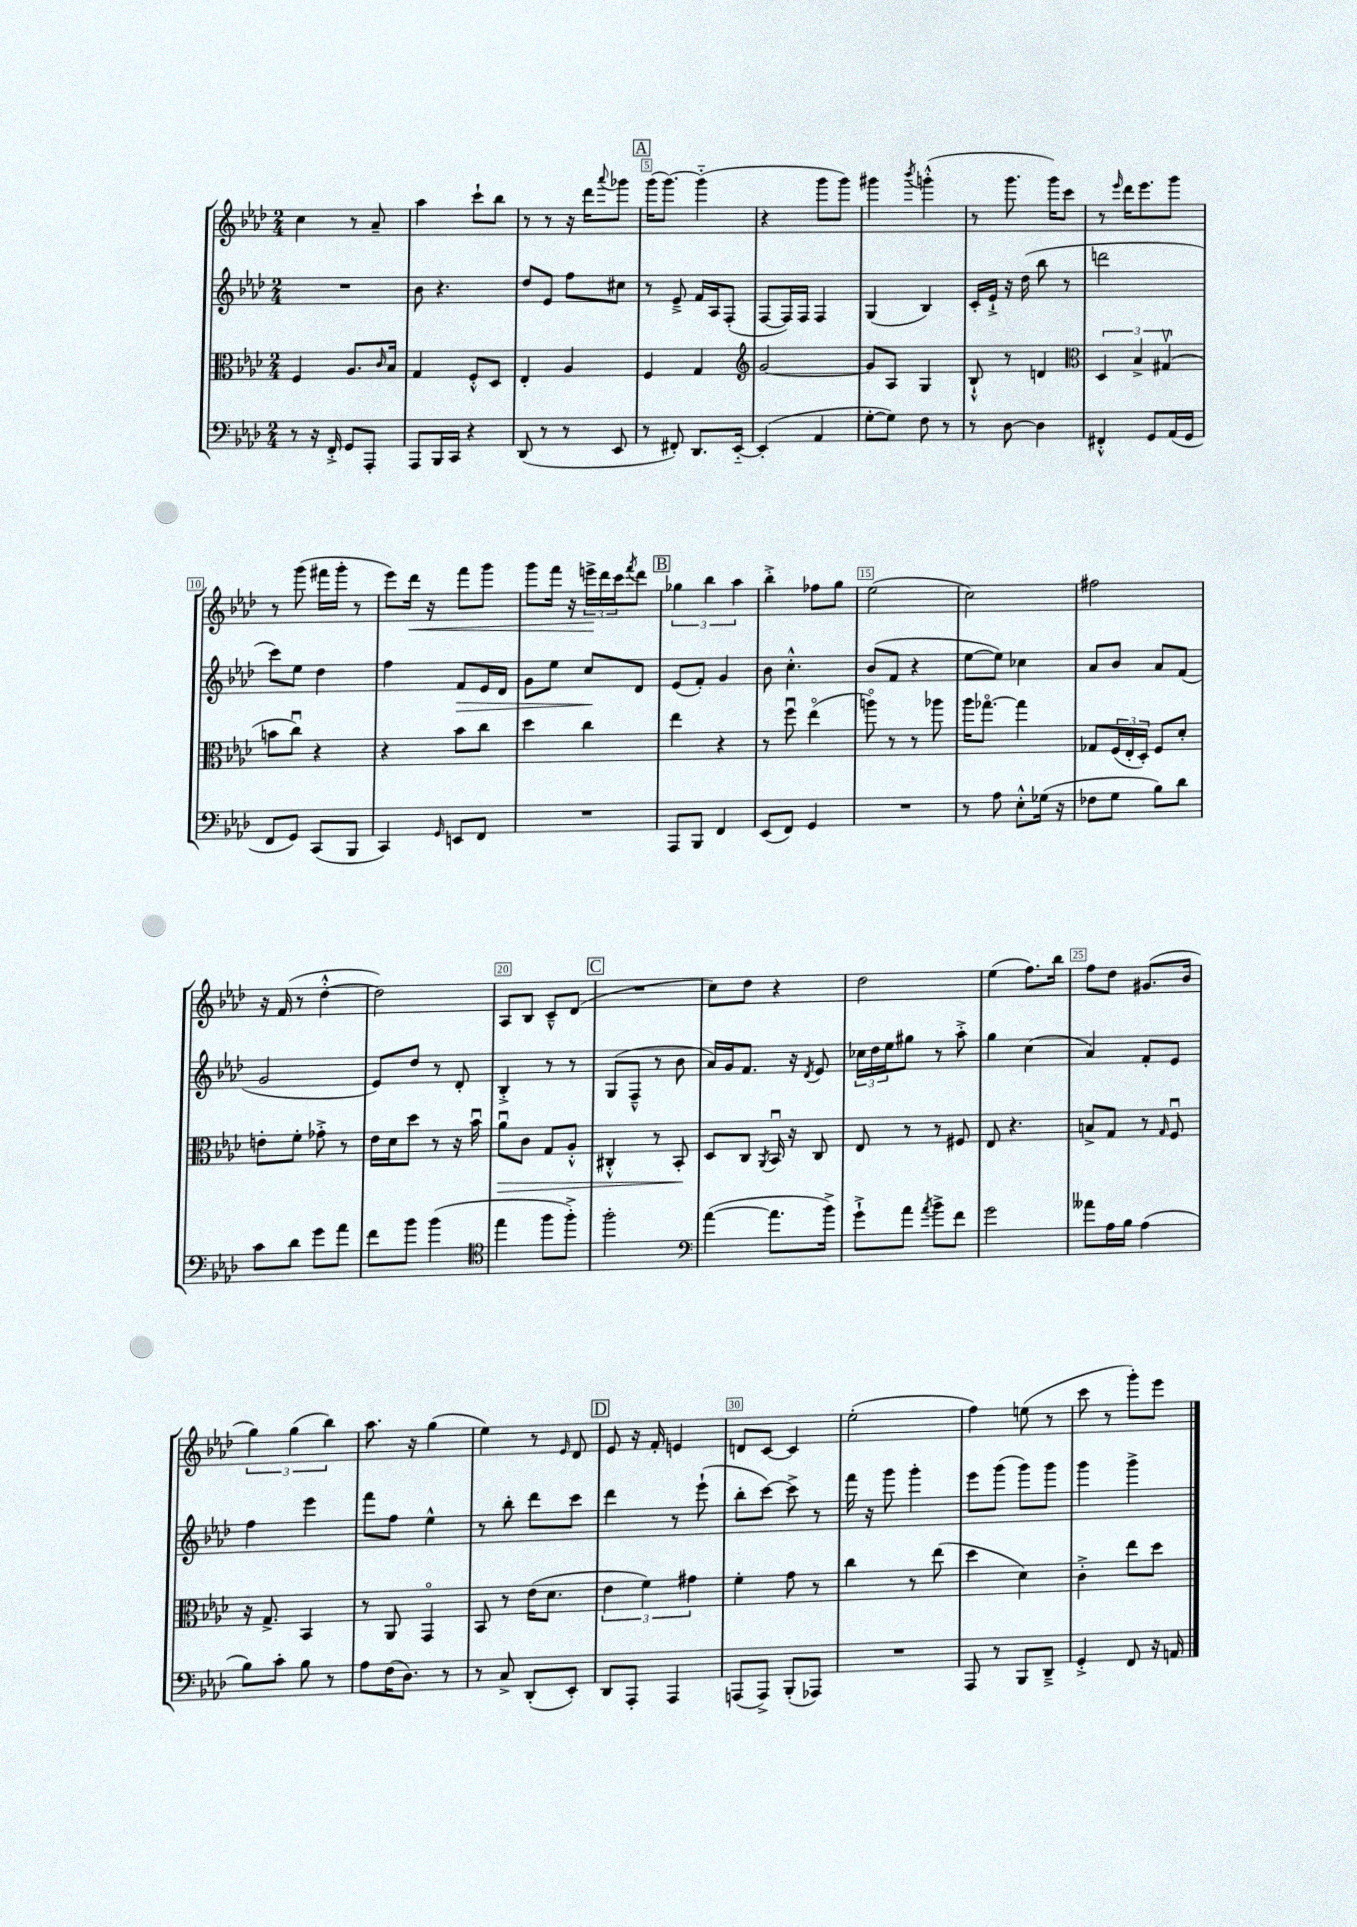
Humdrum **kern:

**kern	**kern	**dynam	**kern	**dynam	**kern	**dynam
*part4	*part3	*part3	*part2	*part2	*part1	*part1
*staff4	*staff3	*staff3	*staff2	*staff2	*staff1	*staff1
*clefF4	*clefC3	*	*clefG2	*	*clefG2	*
*k[b-e-a-d-]	*k[b-e-a-d-]	*	*k[b-e-a-d-]	*	*k[b-e-a-d-]	*
*M2/4	*M2/4	*	*M2/4	*	*M2/4	*
=2	=2	=2	=2	=2	=2	=2
8r	4F/	.	2r	.	4cc\	.
16r	.	.	.	.	.	.
16FF'^/	.	.	.	.	.	.
8GG/L	8.A-/L	.	.	.	8r	.
8AAA-'/J	.	.	.	.	8a-~/	.
.	16qqc/	.	.	.	.	.
.	16B-/Jk	.	.	.	.	.
=3	=3	=3	=3	=3	=3	=3
8AAA-/L	4G/	.	8b-\	.	4aa-\	.
16BBB-/L	.	.	4.r	.	.	.
16CC/JJ	.	.	.	.	.	.
4r	8F'^^/L	.	.	.	8ccc`\L	.
.	8D-/J	.	.	.	8bb-\J	.
=4	=4	=4	=4	=4	=4	=4
(8DD-/	4E-'/	.	8dd-/L	.	8r	.
8r	.	.	8e-/J	.	8r	.
8r	4A-/	.	8ff\L	.	16r	.
.	.	.	.	.	16ddd-\KL	.
.	.	.	.	.	8qqaaa-/	.
8EE-/	.	.	8cc#X\J	.	8ggg-X\J	.
!!LO:REH:place=s1:t=A
=5	=5	=5	=5	=5	=5	=5
8r	4F/	.	8r	.	(16ggg\KL	.
.	.	.	.	.	[8.ggg\J)	.
8FF#X'/)	.	.	8e-~^/	.	.	.
8.DD-/L	4G/	.	16f/LL	.	(4ggg\]	.
.	.	.	16A-/J	.	.	.
.	.	.	(8F'/J	.	.	.
[16EE-/Jk	.	.	.	.	.	.
=6	=6	=6	=6	=6	=6	=6
*	*clefG2	*	*	*	*	*
(4EE-'/]	[2g/	.	[8F/L	.	4r	.
.	.	.	16F/L])	.	.	.
.	.	.	16F/JJ	.	.	.
4AA-/	.	.	4F/	.	8ggg\L	.
.	.	.	.	.	8ggg\J)	.
=7	=7	=7	=7	=7	=7	=7
[8G'\L	8g/L]	.	(4G/	.	4ggg#X\	.
8G\J])	8A-/J	.	.	.	.	.
.	.	.	.	.	8qbbb-/	.
8F\	4G/	.	4B-/)	.	(4gggn'^^\	.
8r	.	.	.	.	.	.
=8	=8	=8	=8	=8	=8	=8
8r	8B-`^^/	.	16c'/LL	.	8r	.
.	.	.	16e-`^/JJ	.	.	.
[8D-\	8r	.	16r	.	8.ggg\	.
.	.	.	(16dd-\	.	.	.
4D-\]	4dn/	.	8bb-\	.	.	.
.	.	.	.	.	16ggg\KL)	.
.	.	.	8r	.	8ccc\J	.
=9	=9	=9	=9	=9	=9	=9
*	*clefC3	*	*	*	*	*
4FF#X'^^/	6D-/	.	2dddn\	.	8r	.
.	.	.	.	.	16qqeee-/	.
.	.	.	.	.	16ddd-\KL	.
.	6B-^/	.	.	.	.	.
.	.	.	.	.	8.eee-\	.
8GG/L	.	.	.	.	.	.
.	(6G#Xv/	.	.	.	.	.
(16AA-/L	.	.	.	.	8ggg\J	.
16GG/JJ	.	.	.	.	.	.
!!LO:LB:g=z
=10	=10	=10	=10	=10	=10	=10
8FF/L	8bn\L	.	8ccc\L)	.	8r	.
8GG/J)	8ccu\J)	.	8ee-\J	.	(8ggg\	.
(8CC/L	4r	.	4dd-\	.	16fff#X\LL	.
.	.	.	.	.	16ggg'\JJ	.
8BBB-/J	.	.	.	.	8r	.
=11	=11	=11	=11	=11	=11	=11
4CC/)	4r	.	4ff\	.	8eee-\L)	.
!	!	!	!	!	!	!LO:HP:b
.	.	.	.	.	16ddd-\Jk	<
.	.	.	.	.	16r	.
16qqGG/	.	.	.	.	.	.
!	!	!	!	!LO:HP:b	!	!
8EEn/L	8b-\L	.	8f/L	>	8fff\L	.
8FF/J	8cc\J	.	16e-/L	.	8ggg\J	.
.	.	.	16d-/JJ	.	.	.
=12	=12	=12	=12	=12	=12	=12
2r	4dd-\	.	8g\L	.	8ggg\L	.
.	.	.	8ee-\J	.	16fff\Jk	.
.	.	.	.	.	16r	.
.	4cc\	.	8cc/L	.	24eeen^\LL	.
.	.	.	.	.	24ddd-\	[
.	.	.	.	.	24ccc\J	.
.	.	.	.	.	8qfff/	.
.	.	.	8d-/J	]	8ddd-\J	.
!!LO:REH:place=s1:t=B
=13	=13	=13	=13	=13	=13	=13
8AAA-/L	4ee-\	.	(8e-/L	.	6gg-X\	.
8BBB-/J	.	.	8f'/J)	.	.	.
.	.	.	.	.	6bb-\	.
4FF/	4r	.	4g/	.	.	.
.	.	.	.	.	6aa-\	.
=14	=14	=14	=14	=14	=14	=14
(8EE-/L	8r	.	8b-\	.	4bb-'^\	.
8FF/J)	8ffu\	.	4.cc'^^\	.	.	.
4GG/	(4ee-\	.	.	.	8ff-X\L	.
.	.	.	.	.	8gg\J	.
=15	=15	=15	=15	=15	=15	=15
2r	8aan\)	.	(8b-/L	.	(2ee-\	.
.	8r	.	8f/J	.	.	.
.	8r	.	4r	.	.	.
.	8aa-X\	.	.	.	.	.
=16	=16	=16	=16	=16	=16	=16
8r	16aa-\KL	.	[8ee-\L	.	2cc\)	.
.	[8.gg-X\J	.	.	.	.	.
8A-\	.	.	8ee-\J])	.	.	.
8E-'^^\L	4gg-\]	.	4cc-X\	.	.	.
(16G-X\Jk	.	.	.	.	.	.
16r	.	.	.	.	.	.
=17	=17	=17	=17	=17	=17	=17
8F-X\L	8G-X/L	.	8a-/L	.	2ff#X\	.
8G\J	(24F/L	.	8b-/J	.	.	.
.	24E-'/	.	.	.	.	.
.	24D-'/JJ)	.	.	.	.	.
8B-\L)	8F/L	.	8a-/L	.	.	.
8d-\J	8d-'/J	.	(8f/J	.	.	.
!!LO:LB:g=z
=18	=18	=18	=18	=18	=18	=18
8c\L	8en'\L	.	2g/	.	16r	.
.	.	.	.	.	(16f/	.
8d-\J	8f'\J	.	.	.	8r	.
8g\L	8g-X'^\	.	.	.	[4dd-'^^\	.
8a-\J	8r	.	.	.	.	.
=19	=19	=19	=19	=19	=19	=19
8f\L	16e-\LL	.	8e-/L)	.	2dd-\])	.
.	16d-\J	.	.	.	.	.
8b-\J	8dd-\J	.	8dd-/J	.	.	.
(4b-\	8r	.	8r	.	.	.
.	16r	.	8d-'/	.	.	.
.	16b-u\	.	.	.	.	.
=20	=20	=20	=20	=20	=20	=20
*clefC4	*	*	*	*	*	*
!	!	!LO:HP:b	!	!	!	!
4ee-\	8a-u\L	>	4B-'^/	.	8A-/L	.
.	8c\J	.	.	.	8B-/J	.
8ff\L	8G/L	.	8r	.	8c~^^/L	.
8ff'^\J)	8A-'^^/J	.	8r	.	(8d-/J	.
!!LO:REH:place=s1:t=C
=21	=21	=21	=21	=21	=21	=21
2ff'\	4C#X'^^/	.	(8G/L	.	2r	.
.	.	.	8F~^^/J	.	.	.
.	8r	.	8r	.	.	.
.	8BB-'/	.	8b-\	.	.	.
.	.	]	.	.	.	.
=22	=22	=22	=22	=22	=22	=22
*clefF4	*	*	*	*	*	*
([4a-\	8D-/L	.	16a-/LL)	.	8cc\L)	.
.	.	.	16g/J	.	.	.
.	8C/J	.	8.f/J	.	8dd-\J	.
.	8qAA-/	.	.	.	.	.
8.a-\L]	16BB-u/	.	.	.	4r	.
.	16r	.	16r	.	.	.
.	.	.	8qd-/	.	.	.
.	8C/	.	8e-/	.	.	.
16b-^\Jk)	.	.	.	.	.	.
=23	=23	=23	=23	=23	=23	=23
8g`^\L	8E-/	.	24cc-X\LL	.	2dd-\	.
.	.	.	24dd-\	.	.	.
.	.	.	24ee-\J	.	.	.
8a-\J	8r	.	8gg#X\J	.	.	.
8qa-/	.	.	.	.	.	.
8b-^\L	8r	.	8r	.	.	.
8f\J	8F#X/	.	8aa-'^\	.	.	.
=24	=24	=24	=24	=24	=24	=24
2g\	8E-/	.	4gg\	.	(4ee-\	.
.	4.r	.	.	.	.	.
.	.	.	(4cc\	.	8.ff\L)	.
.	.	.	.	.	16bb-\Jk	.
=25	=25	=25	=25	=25	=25	=25
8a--X\L	8Bn^/L	.	4a-/)	.	8ff\L	.
16A-\L	8G/J	.	.	.	8dd-\J	.
16B-\JJ	.	.	.	.	.	.
(4A-\	8r	.	8f'/L	.	(8.g#X/L	.
.	16qqG/	.	.	.	.	.
.	8Fu/	.	8e-/J	.	.	.
.	.	.	.	.	16b-/Jk	.
!!LO:LB:g=z
=26	=26	=26	=26	=26	=26	=26
8B-\L)	16r	.	4ff\	.	6gg\)	.
.	8.G^/	.	.	.	.	.
8c'\J	.	.	.	.	.	.
.	.	.	.	.	(6gg\	.
8B-\	4BB-/	.	4eee-\	.	.	.
.	.	.	.	.	6bb-\)	.
8r	.	.	.	.	.	.
=27	=27	=27	=27	=27	=27	=27
8A-\L	8r	.	8fff\L	.	8.aa-\	.
(16F\K	8AA-/	.	8ff\J	.	.	.
8.D-\J)	.	.	.	.	16r	.
.	4GG/	.	4ee-^^\	.	(4gg\	.
8r	.	.	.	.	.	.
=28	=28	=28	=28	=28	=28	=28
8r	8BB-/	.	8r	.	4ee-\)	.
8C^/	8r	.	8bb-'\	.	.	.
(8DD-'/L	(16e-\KL	.	8ddd-\L	.	8r	.
.	8.d-\J	.	.	.	.	.
.	.	.	.	.	16qqe-/	.
8EE-'/J)	.	.	8ccc\J	.	8d-/	.
!!LO:REH:place=s1:t=D
=29	=29	=29	=29	=29	=29	=29
8DD-/L	6e-\	.	4ddd-\	.	8e-/	.
8AAA-'/J	.	.	.	.	16r	.
.	6f\)	.	.	.	.	.
.	.	.	.	.	16f'/	.
4AAA-/	.	.	8r	.	4en/	.
.	6g#X\	.	.	.	.	.
.	.	.	(8eee-`\	.	.	.
=30	=30	=30	=30	=30	=30	=30
(8AAAn/L	4f'\	.	8bb-'\L	.	8dn/L	.
8AAA^/J)	.	.	[8ccc\J)	.	[8c/J	.
(8BBB-'/L	8g\	.	8ccc^\]	.	4c/]	.
8AAA-X/J)	8r	.	8r	.	.	.
=31	=31	=31	=31	=31	=31	=31
2r	4cc\	.	16fff\	.	(2ee-'\	.
.	.	.	16r	.	.	.
.	.	.	8ggg\	.	.	.
.	8r	.	4ggg'\	.	.	.
.	(8ee-\	.	.	.	.	.
=32	=32	=32	=32	=32	=32	=32
8AAA-/	4dd-\	.	8eee-\L	.	4ff\)	.
8r	.	.	(8ggg\J	.	.	.
8BBB-/L	4d-\)	.	8ggg\L)	.	(8een\	.
8DD-~^/J	.	.	8ggg\J	.	8r	.
=33	=33	=33	=33	=33	=33	=33
4GG'^/	4c'^\	.	4ggg\	.	8ccc\	.
.	.	.	.	.	8r	.
8FF/	8ee-\L	.	4ggg^\	.	8ggg'\L)	.
16r	8dd-\J	.	.	.	8eee-\J	.
16AAn/	.	.	.	.	.	.
==	==	==	==	==	==	==
*-	*-	*-	*-	*-	*-	*-
